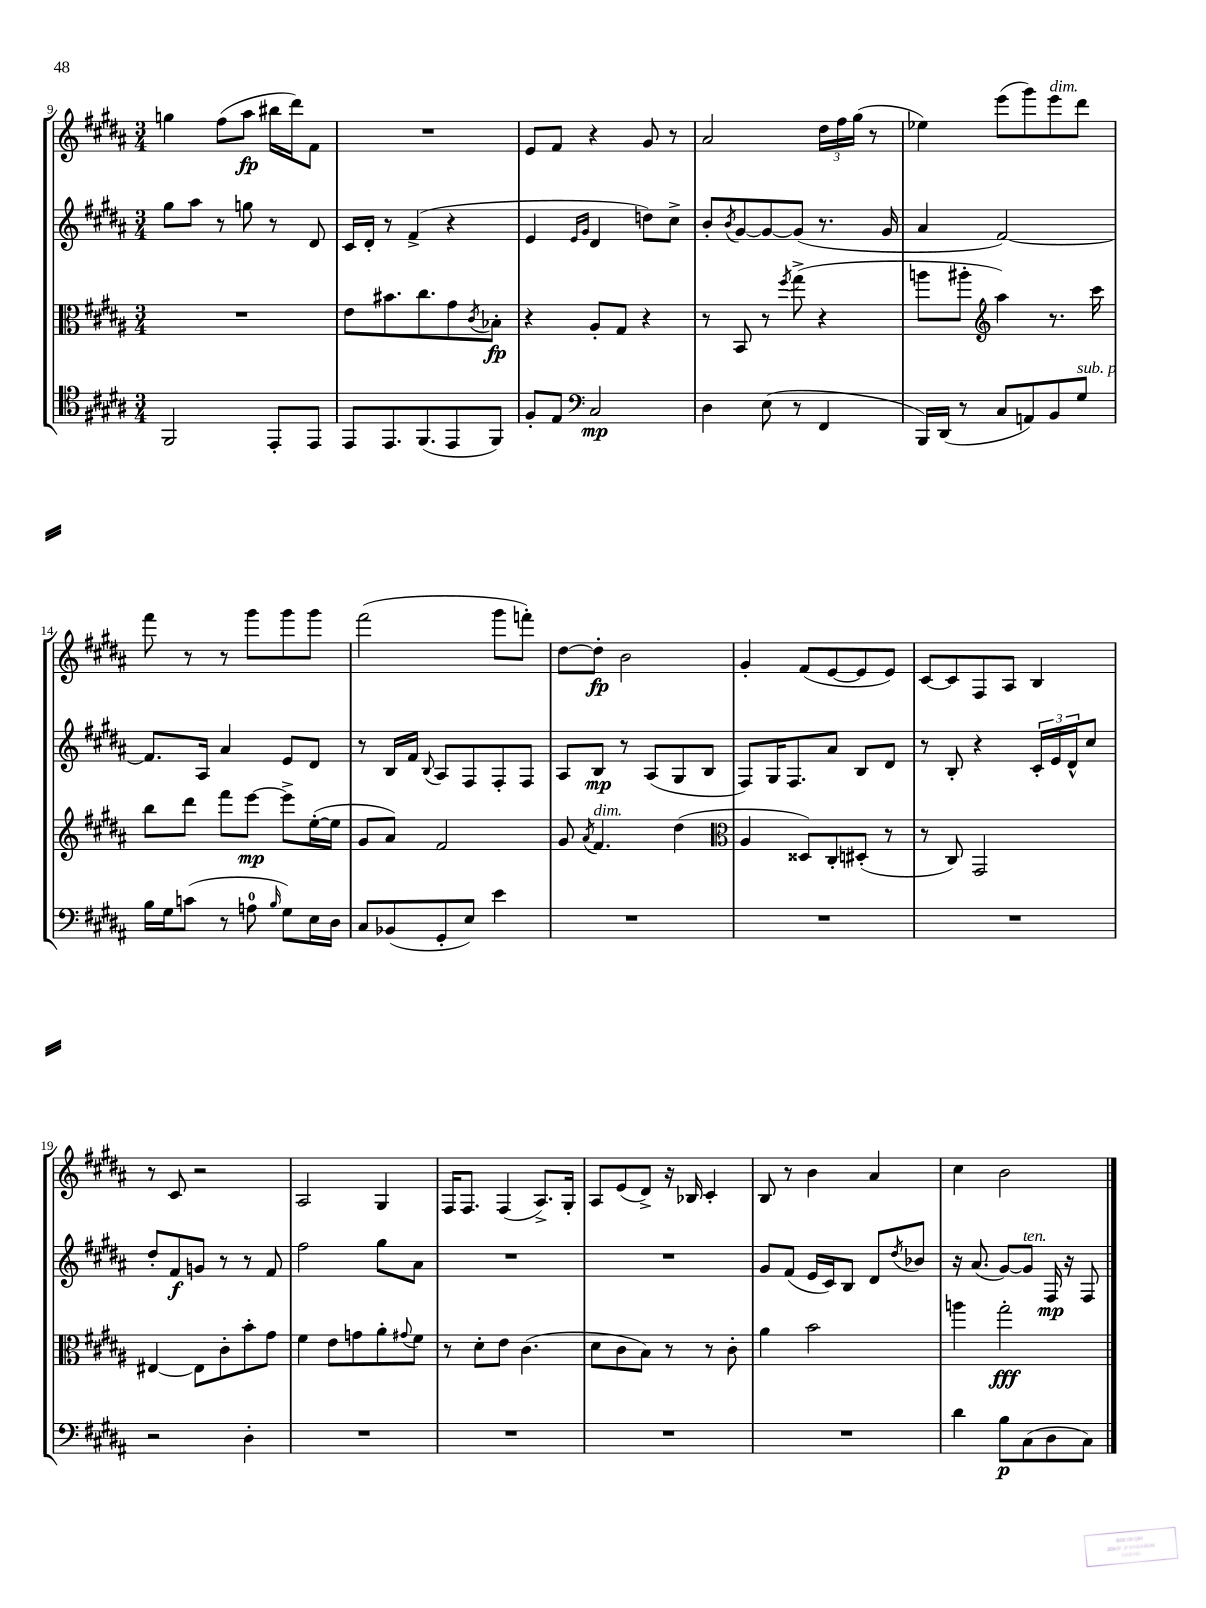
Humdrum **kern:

**kern	**kern	**kern	**kern
*staff4	*staff3	*staff2	*staff1
*clefC4	*clefC3	*clefG2	*clefG2
*k[f#c#g#d#a#]	*k[f#c#g#d#a#]	*k[f#c#g#d#a#]	*k[f#c#g#d#a#]
*M3/4	*M3/4	*M3/4	*M3/4
2FF#	2.r	8gg#	4gg
.	.	8aa#	.
.	.	8r	(8ff#
.	.	8gg	8aa#
8EE'	.	8r	16bb#
.	.	.	16ddd#)
8EE	.	8d#	8f#
=	=	=	=
8EE	8e	16c#	2.r
.	.	16d#'	.
8.EE	8.b#	8r	.
.	.	(4f#^	.
(8.FF#	8.cc#	.	.
8EE	8g#	4r	.
.	8qc#	.	.
8FF#)	8B-'	.	.
=	=	=	=
8F#'	4r	4e	8e
8E	.	.	8f#
*clefF4	*	*	*
.	.	16qqe	.
.	.	16qqg#	.
2C#	8A#'	4d#	4r
.	8G#	.	.
.	4r	8dd)	8g#
.	.	8cc#^	8r
=	=	=	=
4D#	8r	8b'	2a#
.	.	8qb	.
.	8BB	[8g#	.
(8E	8r	8g#_	.
.	8qff#	.	.
8r	(8gg#^	(8g#]	.
4FF#	4r	8.r	24dd#
.	.	.	24ff#
.	.	.	(24gg#
.	.	.	8r
.	.	16g#	.
=	=	=	=
16BBB)	8aa	4a#	4ee-)
(16DD#	.	.	.
8r	8aa#'	.	.
*	*clefG2	*	*
8C#	4aa#)	[2f#)	(8eee
8AA)	.	.	8ggg#)
8BB	8.r	.	8eee
8G#	.	.	8ddd#
.	16ccc#	.	.
=	=	=	=
16B	8bb	8.f#]	8fff#
16G#	.	.	.
(8c	8ddd#	.	8r
.	.	16A#	.
8r	8fff#	4a#	8r
8A	[8eee	.	8ggg#
16qqB	.	.	.
8G#)	8eee^]	8e	8ggg#
16E	([16ee'	8d#	8ggg#
16D#	16ee]	.	.
=	=	=	=
8C#	8g#	8r	(2fff#
(8BB-	8a#)	16B	.
.	.	16f#	.
.	.	8qqB	.
8GG#'	2f#	8A#	.
8E)	.	8F#	.
4e	.	8F#'	8ggg#
.	.	8F#	8fff')
=	=	=	=
2.r	8g#	8A#	[8dd#
.	8qa#	.	.
.	4.f#	8B	8dd#']
.	.	8r	2b
.	.	(8A#	.
.	(4dd#	8G#	.
.	.	8B	.
=	=	=	=
*	*clefC3	*	*
2.r	4A#	8F#)	4g#'
.	.	16G#	.
.	.	8.F#	.
.	8D##)	.	(8f#
.	8C#'	8a#	[8e
.	(8D#'	8B	8e]
.	8r	8d#	8e)
=	=	=	=
2.r	8r	8r	[8c#
.	8C#)	8B'	8c#]
.	2GG#	4r	8F#
.	.	.	8A#
.	.	24c#'	4B
.	.	24e	.
.	.	24d#^^	.
.	.	8cc#	.
=	=	=	=
2r	[4E#	8dd#'	8r
.	.	8f#	8c#
.	8E#]	8g	2r
.	8c#'	8r	.
4D#'	8b'	8r	.
.	8g#	8f#	.
=	=	=	=
2.r	4f#	2ff#	2A#
.	8e	.	.
.	8g	.	.
.	8a#'	8gg#	4G#
.	8qqg#	.	.
.	8f#	8a#	.
=	=	=	=
2.r	8r	2.r	16F#
.	.	.	8.F#
.	8d#'	.	.
.	8e	.	(4F#
.	(4.c#	.	.
.	.	.	8.A#^)
.	.	.	16G#'
=	=	=	=
2.r	8d#	2.r	8A#
.	8c#	.	(8e
.	8B)	.	8d#^)
.	8r	.	16r
.	.	.	16B-
.	8r	.	4c#'
.	8c#'	.	.
=	=	=	=
2.r	4a#	8g#	8B
.	.	(8f#	8r
.	2b	16e	4b
.	.	16c#)	.
.	.	8B	.
.	.	8d#	4a#
.	.	8qdd#	.
.	.	8b-	.
=	=	=	=
4d#	4aa	16r	4cc#
.	.	(8.a#	.
8B	2gg#'	[8g#)	2b
(8C#	.	8g#]	.
8D#	.	16F#	.
.	.	16r	.
8C#)	.	8F#	.
==	==	==	==
*-	*-	*-	*-
